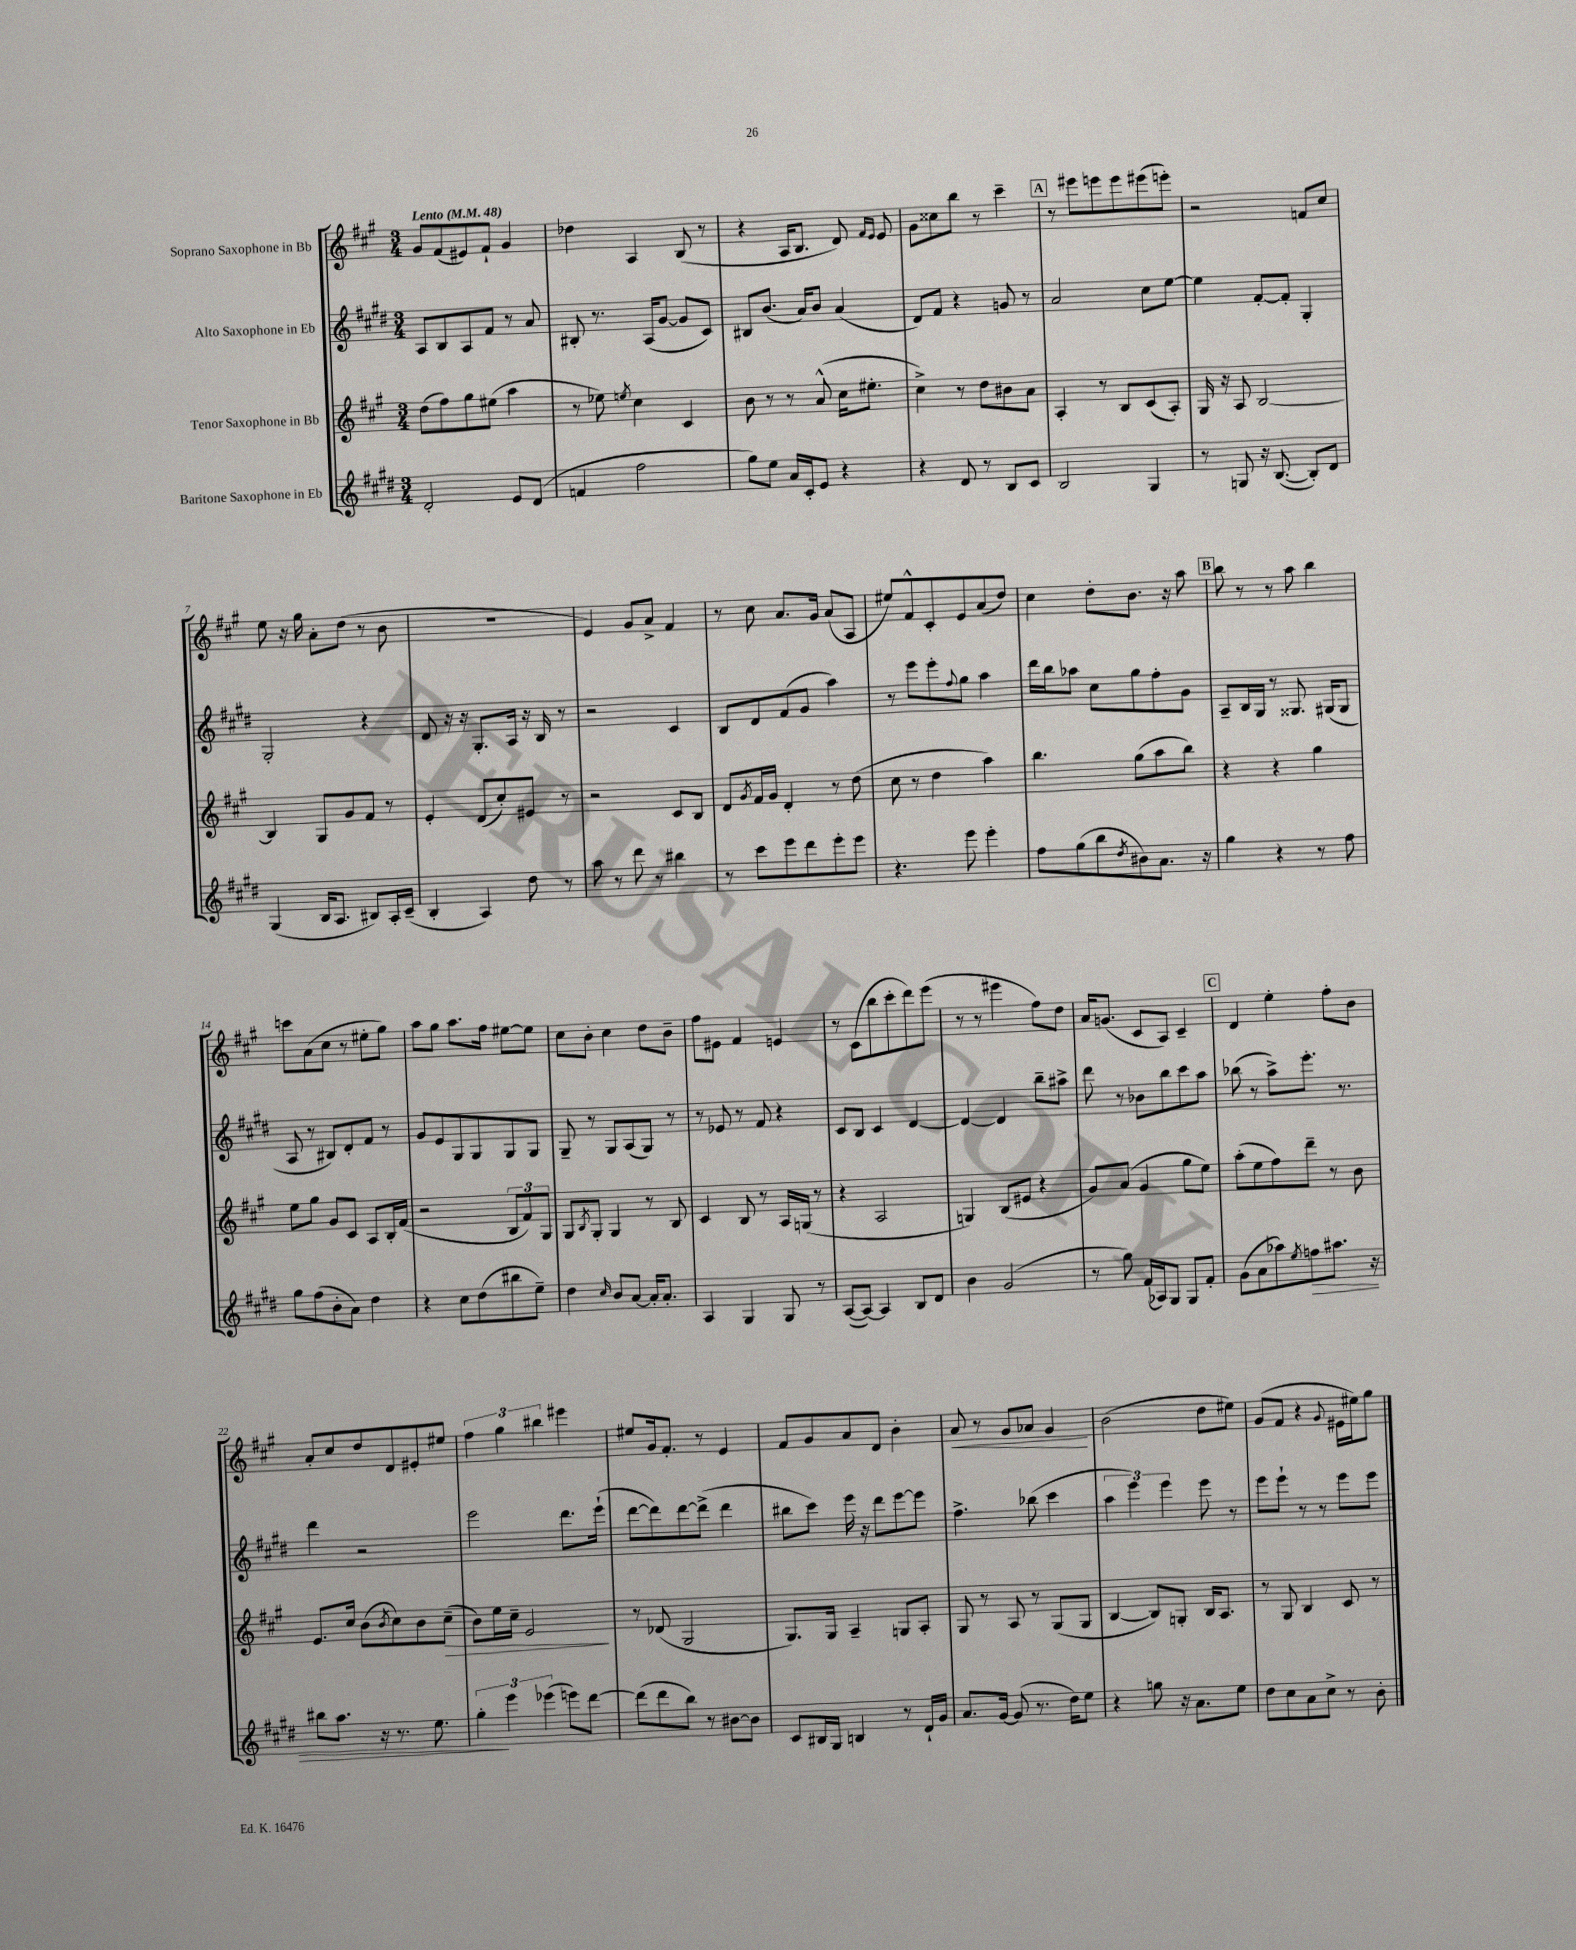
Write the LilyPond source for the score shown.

<<
\new StaffGroup <<
\new Staff = "s0" \with { instrumentName = "Soprano Saxophone in Bb" } {
    \clef treble \key a \major \numericTimeSignature \time 3/4 \tempo "Lento" 4 = 48
    gis'8 fis'8( eis'8) fis'8-! gis'4 |
    des''4 a4 b8( r8 |
    r4 a16 b8. d'8) \grace { fis'16 e'16 } e'8 |
    gis'8 cisis''8 b''8 r8 cis'''4-- |
    \mark \markup { \box "A" } r8 eis'''8 e'''8 e'''8 eis'''8( e'''8-.) |
    r2 f'8 cis''8 |
    e''8 r16 gis''16 a'8-. d''8( r8 b'8 |
    R2. |
    e'4) gis'8 a'8-> fis'4 |
    r8 cis''8 a'8. gis'16 a'8( a8 |
    eis''8) fis'8-^ cis'8-. e'8 a'8( d''8) |
    cis''4 d''8-. b'8. r16 a''8 |
    \mark \markup { \box "B" } b''8 r8 r8 a''8 b''4 |
    c'''8 a'8( cis''8 r8 eis''8-. gis''8) |
    a''8 gis''8 a''8. fis''16 eis''8~ eis''8 |
    cis''8 b'8-. cis''4 d''8 b'8-- |
    fis''8 eis'8 fis'4 e'4 |
    r8 cis'8( b''8 cis'''8-. d'''8) e'''8( |
    r8 r8 eis'''4 fis''8) d''8 |
    a'16 g'8.( cis'8 a8) cis'4-- |
    \mark \markup { \box "C" } d'4 e''4-. fis''8-. b'8 |
    a'8-. cis''8 d''8 d'8 eis'8-. eis''8 |
    \tuplet 3/2 { fis''4 gis''4 bis''4 } eis'''4 |
    eis''8 gis'16 fis'8.-. r8 e'4 |
    fis'8 gis'8 a'8 d'8 b'4-. |
    a'8\< r8 gis'8 aes'8 gis'4\! |
    b'2( d''8 eis''8) |
    gis'8( fis'8 r4 \appoggiatura { gis'8 } eis'16 eis''16) gis''8 \bar "|." |
}
\new Staff = "s1" \with { instrumentName = "Alto Saxophone in Eb" } {
    \clef treble \key e \major \numericTimeSignature \time 3/4
    a8 b8 a8 fis'8 r8 a'8 |
    bis8-. r8. a16( gis'8~ gis'8 cis'8) |
    bis8 b'8.( a'16) b'8 a'4( |
    dis'8) fis'8 r4 g'8 r8 |
    \mark \markup { \box "A" } a'2 cis''8 e''8~ |
    e''4 fis'8~-. fis'8-. gis4-. |
    gis2-. r4 |
    dis'8 r16 r16 gis8.-. a16 r16 b16 r8 |
    r2 cis'4 |
    b8 dis'8 fis'8( gis'8 a''4) |
    r8 e'''8 e'''8-. \appoggiatura { fis''8 } gis''8 a''4 |
    dis'''16 b''16 aes''8 cis''8 gis''8 fis''8-. gis'8 |
    \mark \markup { \box "B" } a8-- b16 gis16 r8 gisis8. gis16( gis8 |
    a8 r8 bis8) dis'8-. fis'8 r8 |
    gis'8 e'8 gis8 gis8 gis8 gis8 |
    gis8-- r8 gis8 a8( gis8) r8 |
    r8 ees'8 r8 fis'8 r4 |
    cis'8 b8 cis'4 dis'4~ |
    dis'4~ dis'4 b''8-- ais''8-> |
    dis'''8 r8 bes'8 b''8 cis'''8 a''8 |
    \mark \markup { \box "C" } bes''8( r8 a''8->) e'''8.-. r8. |
    dis'''4 r2 |
    e'''2 dis'''8. e'''16-!( |
    dis'''8~ dis'''8) dis'''8~ dis'''8->( dis'''4 |
    bis''8 cis'''8) e'''16 r16 dis'''8 e'''8~ e'''8 |
    fis''4.-> bes''8( cis'''4 |
    \tuplet 3/2 { a''4 e'''4) e'''4 } e'''8 r8 |
    e'''8 e'''8-! r8 r8 e'''8 e'''8 \bar "|." |
}
\new Staff = "s2" \with { instrumentName = "Tenor Saxophone in Bb" } {
    \clef treble \key a \major \numericTimeSignature \time 3/4
    d''8( fis''8) gis''8 eis''8( a''4 |
    r8 ees''8) \acciaccatura { e''8 } cis''4 cis'4 |
    b'8 r8 r8 a'8-^( cis''16 eis''8.-. |
    cis''4->) r8 d''8 bis'8 a'8 |
    \mark \markup { \box "A" } a4-. r8 b8 cis'8( a8-.) |
    gis16 r16 a8 b2~ |
    b4 gis8 gis'8 fis'8 r8 |
    e'4-. d'8( cis''8-.) eis'8 r8 |
    r2 cis'8 b8 |
    d'8 \acciaccatura { gis'8 } fis'16 gis'16 d'4-. r8 d''8( |
    cis''8 r8 d''4 a''4) |
    b''4. gis''8( a''8 b''8) |
    \mark \markup { \box "B" } r4 r4 gis''4 |
    e''8 gis''8 gis'8 cis'8 a8 b16-. fis'16( |
    r2 \tuplet 3/2 { b8 fis'8) gis8 } |
    gis8 \acciaccatura { b8 } gis8-. gis4 r8 b8 |
    cis'4 b8 r8 a16 g16( r8 |
    r4 a2 |
    g4) b8( eis'8 r4 |
    gis'8) a'8( gis'4 gis''8 e''8) |
    \mark \markup { \box "C" } a''8-.( e''8 fis''8) d'''8-- r8 b'8 |
    e'8. cis''16 b'8( \acciaccatura { b'8 } cis''8) b'8 cis''8--\>( |
    b'8) e''16 cis''16-- e'2\! |
    r8 des'8( gis2 |
    gis8.) gis16 a4-- g8 a8-. |
    gis8 r8 a8 r8 gis8( gis8 |
    b4~ b8) g8-. b16 a8. |
    r8 gis8 b4 cis'8 r8 \bar "|." |
}
\new Staff = "s3" \with { instrumentName = "Baritone Saxophone in Eb" } {
    \clef treble \key e \major \numericTimeSignature \time 3/4
    dis'2-. e'8 dis'8( |
    f'4 fis''2 |
    gis''8) e''8 a'16 cis'16-. e'8 r4 |
    r4 dis'8 r8 b8 cis'8 |
    \mark \markup { \box "A" } b2 gis4 |
    r8 g8 r16 b8.~( b8-.) dis'8 |
    gis4( b16 a8. bis8) a16-. cis'16--( |
    b4-. a4) dis''8 r8 |
    a''8 r8 dis'''8 r8 bis''4 |
    r8 cis'''8 e'''8 dis'''8 e'''8-. e'''8 |
    r4. e'''8 e'''4-. |
    fis''8 gis''8( b''8 \acciaccatura { dis''8 } bis'8) a'8. r16 |
    \mark \markup { \box "B" } gis''4 r4 r8 fis''8 |
    gis''8 fis''8( b'8-. a'8) dis''4 |
    r4 cis''8 dis''8( bis''8 e''8--) |
    dis''4 \grace { cis''16 } b'8 a'8~ a'16-. a'8.-. |
    a4 gis4 gis8 r8 |
    a8~( a8~) a4 b8 dis'8 |
    b'4 gis'2( |
    r8 gis''8) fis'16( aes16) gis8 gis8 fis'8-. |
    \mark \markup { \box "C" } gis'8( a'8 aes''8) \acciaccatura { e''8 } f''8\> ais''8. r16 |
    bis''8 a''8. r16 r8. e''8. |
    \tuplet 3/2 { gis''4-.\! e'''4 ees'''4( } e'''8) dis'''8~ |
    dis'''8( dis'''8 b''8) r8 bis'8~ bis'8 |
    cis'8 bis16 gis16 b4 r8 dis'16-! gis'16 |
    a'8. gis'16~ gis'8( r8. dis''16) e''8 |
    r4 g''8 r16 a'8. e''8 |
    dis''8 cis''8 a'8 cis''8-> r8 b'8-. \bar "|." |
}
>>
>>
